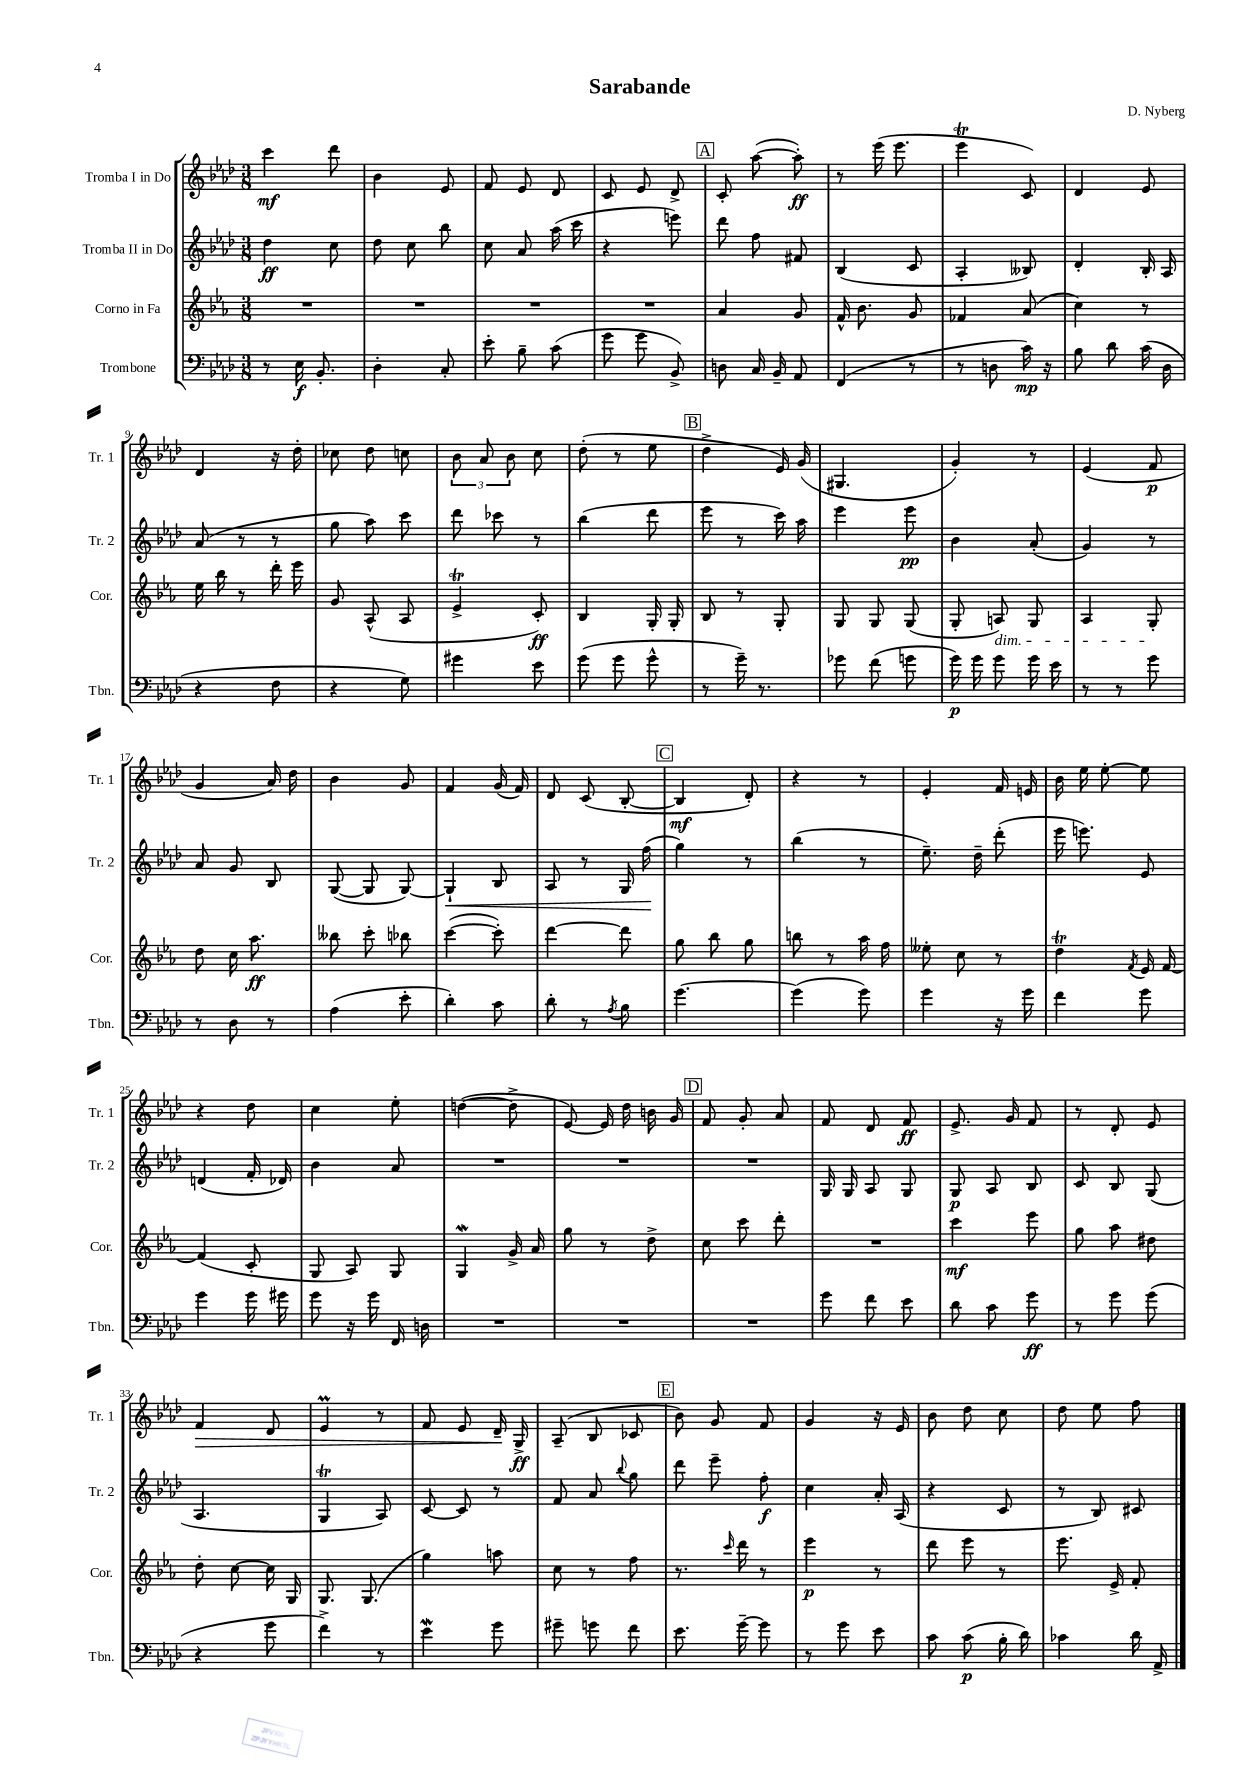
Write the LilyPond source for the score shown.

\header { title = "Sarabande" composer = "D. Nyberg" }
<<
\new StaffGroup <<
\new Staff = "s0" \with { instrumentName = "Tromba I in Do" shortInstrumentName = "Tr. 1" } {
    \clef treble \key aes \major \numericTimeSignature \time 3/8
    \autoBeamOff c'''4\mf des'''8 |
    bes'4 ees'8 |
    f'8 ees'8 des'8 |
    c'8 ees'8 des'8-> |
    \mark \markup { \box "A" } c'8-. aes''8~( aes''8-.\ff) |
    r8 ees'''16( ees'''8. |
    ees'''4\trill c'8) |
    des'4 ees'8 |
    des'4 r16 des''16-. |
    ces''8 des''8 c''8 |
    \tuplet 3/2 { bes'8 aes'8 bes'8 } c''8 |
    des''8-.( r8 ees''8 |
    \mark \markup { \box "B" } des''4-> ees'16) g'16( |
    gis4. |
    g'4-.) r8 |
    ees'4( f'8\p |
    g'4 aes'16) des''16 |
    bes'4 g'8 |
    f'4 g'16( f'16) |
    des'8 c'8( bes8~-. |
    \mark \markup { \box "C" } bes4\mf des'8-.) |
    r4 r8 |
    ees'4-. f'16 e'16 |
    bes'16 ees''16 ees''8~-. ees''8 |
    r4 des''8 |
    c''4 ees''8-. |
    d''4~( d''8-> |
    ees'8~) ees'16 des''16 b'16 g'16 |
    \mark \markup { \box "D" } f'8 g'8-. aes'8 |
    f'8 des'8 f'8\ff |
    ees'8.-> g'16 f'8 |
    r8 des'8-. ees'8 |
    f'4\> des'8 |
    ees'4\prall r8 |
    f'8 ees'8 des'16--\! g16->\ff |
    aes8--( bes8 ces'8 |
    \mark \markup { \box "E" } bes'8) g'8 f'8 |
    g'4 r16 ees'16 |
    bes'8 des''8 c''8 |
    des''8 ees''8 f''8 \bar "|." |
}
\new Staff = "s1" \with { instrumentName = "Tromba II in Do" shortInstrumentName = "Tr. 2" } {
    \clef treble \key aes \major \numericTimeSignature \time 3/8
    \autoBeamOff des''4\ff c''8 |
    des''8 c''8 bes''8 |
    c''8 aes'8 aes''16( c'''16 |
    r4 e'''8) |
    \mark \markup { \box "A" } des'''8 f''8 fis'8 |
    bes4( c'8 |
    aes4-. beses8) |
    des'4-. bes16-. aes16 |
    aes'8( r8 r8 |
    g''8 aes''8) c'''8 |
    des'''8 ces'''8 r8 |
    bes''4( des'''8 |
    \mark \markup { \box "B" } ees'''8 r8 c'''16) aes''16 |
    ees'''4 ees'''8\pp |
    bes'4 aes'8-.( |
    g'4) r8 |
    aes'8 g'8 bes8 |
    g8~( g8 g8~) |
    g4-!\< bes8 |
    aes8 r8 g16 f''16\!( |
    \mark \markup { \box "C" } g''4) r8 |
    bes''4( r8 |
    ees''8.--) des''16-- des'''8-.( |
    ees'''16 e'''8.) ees'8 |
    d'4( f'16-. des'16) |
    bes'4 aes'8 |
    R4. |
    R4. |
    \mark \markup { \box "D" } R4. |
    g16 g16 aes8 g8 |
    g8\p aes8 bes8 |
    c'8 bes8 g8( |
    aes4. |
    g4\trill aes8) |
    c'8~ c'8 r8 |
    f'8 aes'8 \appoggiatura { bes''8 } g''8 |
    \mark \markup { \box "E" } des'''8 ees'''8-- f''8-.\f |
    c''4 aes'16-. aes16( |
    r4 c'8 |
    r8 bes8) cis'8 \bar "|." |
}
\new Staff = "s2" \with { instrumentName = "Corno in Fa" shortInstrumentName = "Cor." } {
    \clef treble \key ees \major \numericTimeSignature \time 3/8
    \autoBeamOff R4. |
    R4. |
    R4. |
    R4. |
    \mark \markup { \box "A" } aes'4 g'8 |
    f'16-^ bes'8. g'8 |
    fes'4 aes'8( |
    c''4) r8 |
    ees''16 bes''16 r8 d'''16-. ees'''16 |
    g'8 aes8-^( aes8 |
    ees'4->\trill c'8-.\ff) |
    bes4 g16-. g16-. |
    \mark \markup { \box "B" } bes8 r8 g8-. |
    g8 g8 g8( |
    g8-. a8\dim) g8 |
    aes4 g8-.\! |
    d''8 c''16 aes''8.\ff |
    beses''8 c'''8-. bes''8 |
    c'''4~( c'''8-.) |
    d'''4~ d'''8 |
    \mark \markup { \box "C" } g''8 bes''8 g''8 |
    b''8 r8 aes''16 f''16 |
    eeses''8-. c''8 r8 |
    d''4\trill \acciaccatura { f'8 } ees'16 f'16~ |
    f'4( c'8-. |
    g8 aes8) g8 |
    g4\mordent g'16-> aes'16 |
    g''8 r8 d''8-> |
    \mark \markup { \box "D" } c''8 c'''8 d'''8-. |
    R4. |
    c'''4\mf ees'''8 |
    g''8 aes''8 dis''8 |
    d''8-. c''8~ c''16 g16 |
    g8. g8.( |
    g''4) a''8 |
    c''8 r8 f''8 |
    \mark \markup { \box "E" } r8. \grace { c'''16 } d'''16 r8 |
    ees'''4\p r8 |
    d'''8 ees'''8 r8 |
    ees'''8. ees'16-> f'8-. \bar "|." |
}
\new Staff = "s3" \with { instrumentName = "Trombone" shortInstrumentName = "Tbn." } {
    \clef bass \key aes \major \numericTimeSignature \time 3/8
    \autoBeamOff r8 ees16\f bes,8.-. |
    des4-. c8-. |
    ees'8-. bes8-- c'8( |
    g'8 g'8 bes,8->) |
    \mark \markup { \box "A" } d8 c16 bes,16-- aes,8 |
    f,4( r8 |
    r8 d8 c'16\mp) r16 |
    bes8 des'8 c'16( des16 |
    r4 f8 |
    r4 g8) |
    gis'4 ees'8 |
    g'8( g'8 g'8-^ |
    \mark \markup { \box "B" } r8 g'16--) r8. |
    ges'8 f'8( g'8 |
    g'16\p) g'16 g'8 g'16 ees'16 |
    r8 r8 g'8 |
    r8 des8 r8 |
    aes4( ees'8-. |
    des'4-.) c'8 |
    des'8-. r8 \acciaccatura { aes8 } bes8 |
    \mark \markup { \box "C" } g'4.~ |
    g'4( g'8) |
    g'4 r16 g'16 |
    f'4 g'8 |
    g'4 g'16 gis'16 |
    g'8 r16 g'16 f,16 d16 |
    R4. |
    R4. |
    \mark \markup { \box "D" } R4. |
    g'8 f'8 ees'8 |
    des'8 c'8 g'8\ff |
    r8 g'8 g'8( |
    r4 g'8 |
    f'4->) r8 |
    ees'4\mordent g'8 |
    gis'8-- g'8 f'8 |
    \mark \markup { \box "E" } ees'8. g'16~-- g'8 |
    r8 g'8 ees'8 |
    c'8 c'8\p( bes16-. des'16) |
    ces'4 des'16 aes,16-> \bar "|." |
}
>>
>>
